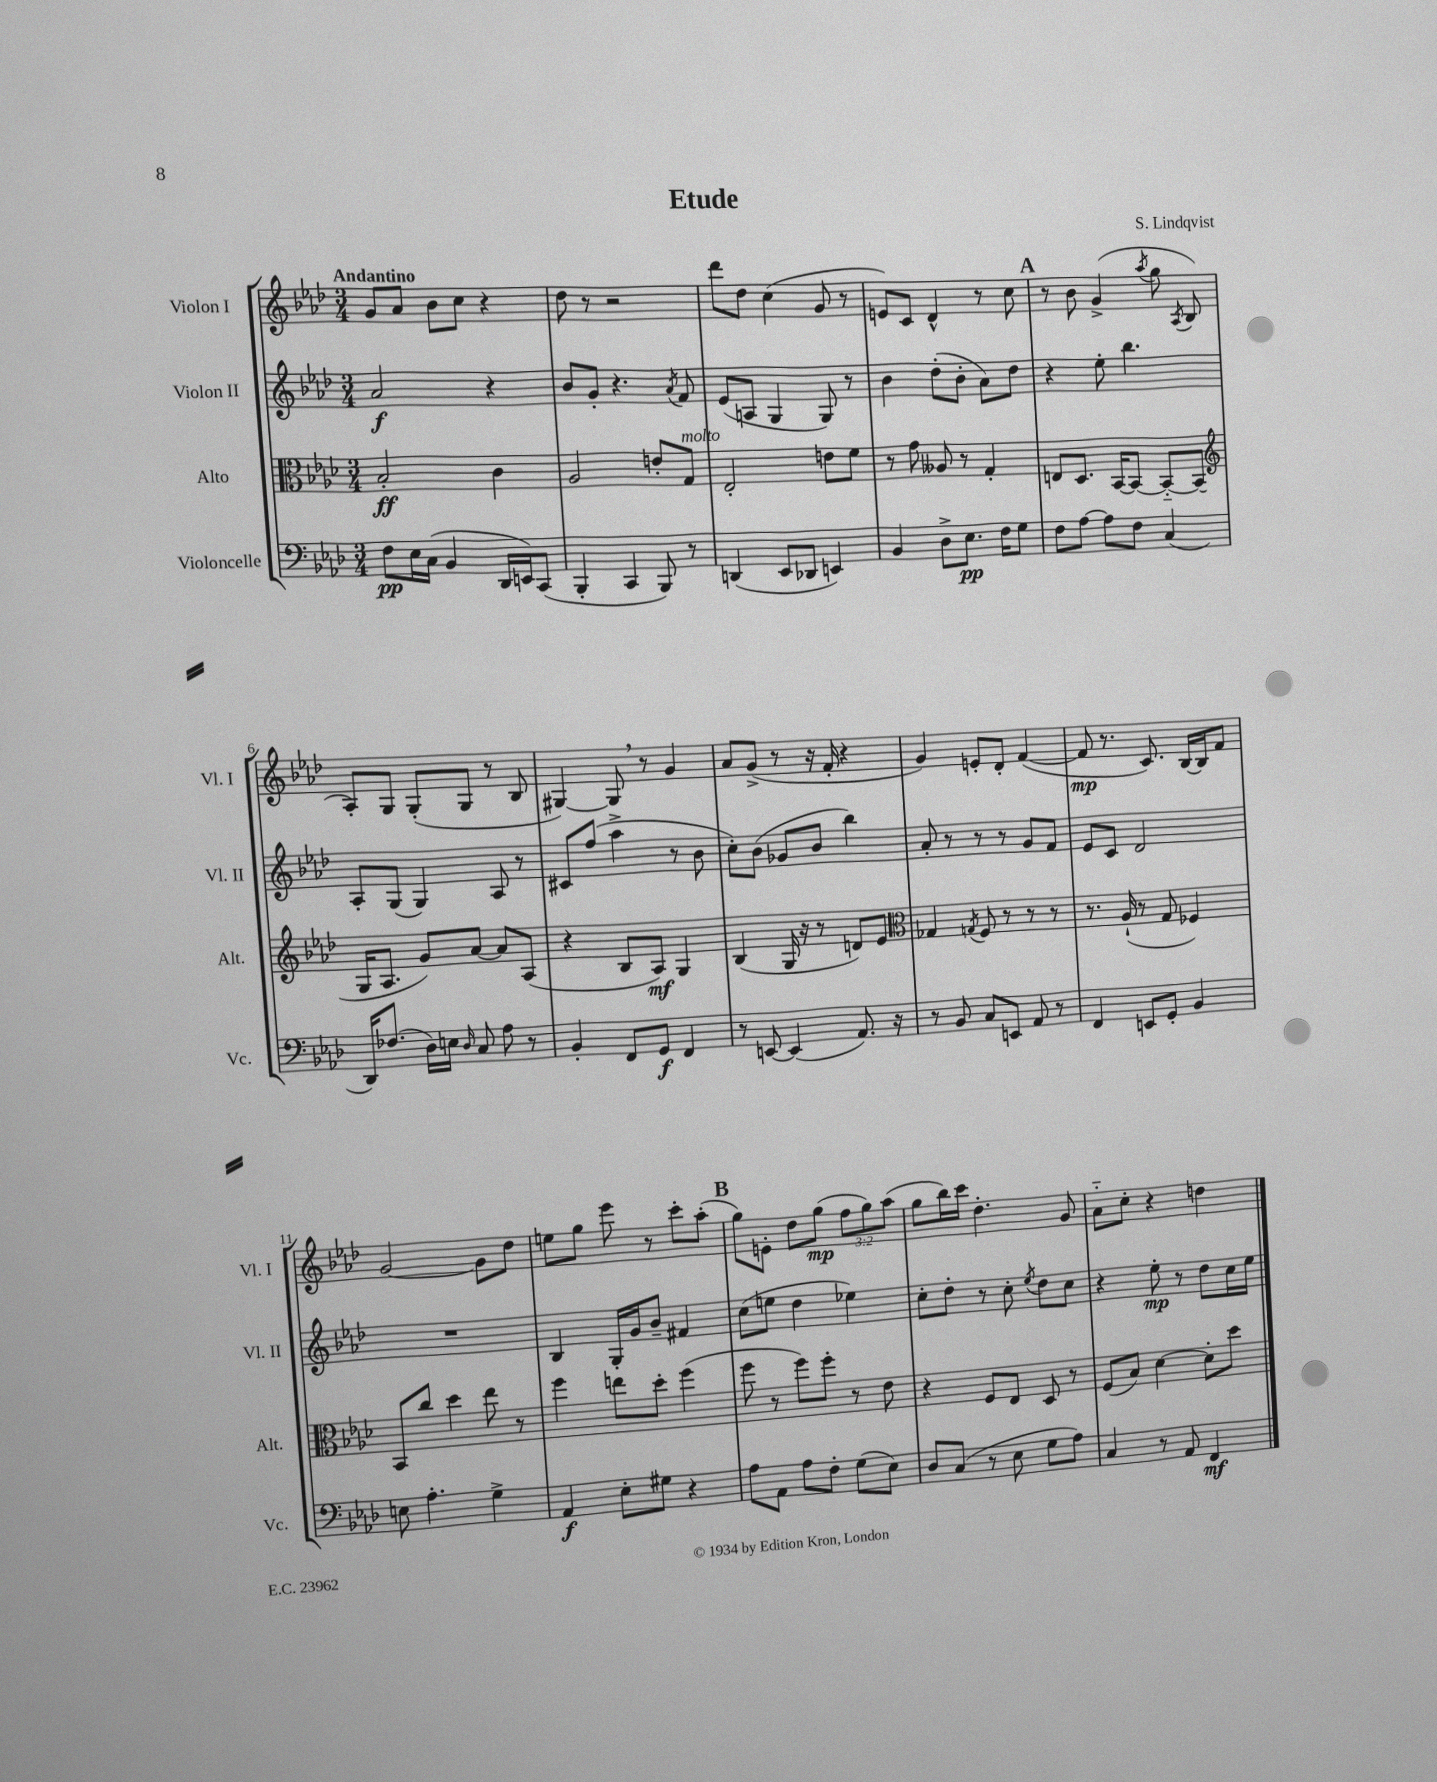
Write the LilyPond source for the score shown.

\header { title = "Etude" composer = "S. Lindqvist" }
<<
\new StaffGroup <<
\new Staff = "s0" \with { instrumentName = "Violon I" shortInstrumentName = "Vl. I" } {
    \clef treble \key aes \major \numericTimeSignature \time 3/4 \override Staff.TupletNumber.text = #tuplet-number::calc-fraction-text \tempo "Andantino"
    \autoBeamOff g'8[ aes'8] bes'8[ c''8] r4 |
    des''8 r8 r2 |
    des'''8[ des''8] c''4( g'8 r8 |
    e'8[) c'8] des'4-^ r8 c''8 |
    \mark \markup { \bold "A" } r8 bes'8 g'4->( \acciaccatura { aes''8 } g''8 \acciaccatura { aes8 } bes8 |
    aes8[-.) g8] g8[-.( g8] r8 bes8 |
    gis4~) gis8 \breathe r8 g'4 |
    aes'8[ g'8]->( r8 r16 f'16-. r4 |
    g'4) e'8[-. des'8]-. f'4~( |
    f'8\mp r8. c'8.) bes16[~ bes16 f'8] |
    g'2~ g'8[ des''8] |
    e''8[ g''8] ees'''8 r8 c'''8[-. aes''8]-.( |
    \mark \markup { \bold "B" } g''8[) e'8]-. des''8[ g''8]\mp( \tuplet 3/2 { f''8[ g''8) aes''8]( } |
    g''8[ bes''16) c'''16] des''4.-. g'8 |
    aes'8[-_ c''8]-. r4 d''4 \bar "|." |
}
\new Staff = "s1" \with { instrumentName = "Violon II" shortInstrumentName = "Vl. II" } {
    \clef treble \key aes \major \numericTimeSignature \time 3/4
    \autoBeamOff aes'2\f r4 |
    bes'8[ g'8]-. r4. \acciaccatura { aes'8 } f'8 |
    ees'8[( a8] g4 g8) r8 |
    bes'4 des''8[-.( bes'8]-. aes'8[) des''8] |
    \mark \markup { \bold "A" } r4 ees''8-. bes''4. |
    aes8[-. g8]( g4) aes8 r8 |
    cis'8[ f''8]( aes''4-> r8 bes'8 |
    c''8[-.) bes'8]( ges'8[ bes'8] bes''4) |
    aes'8-. r8 r8 r8 g'8[ f'8] |
    ees'8[ c'8] des'2 |
    R2. |
    bes4 g16[-. g'16 bes'8]-- fis'4 |
    \mark \markup { \bold "B" } c''8[( e''8] des''4 ees''4) |
    c''8[-. des''8]-. r8 c''8-. \acciaccatura { ees''8 } des''8[ c''8] |
    r4 ees''8-.\mp r8 des''8[ c''16 ees''16] \bar "|." |
}
\new Staff = "s2" \with { instrumentName = "Alto" shortInstrumentName = "Alt." } {
    \clef alto \key aes \major \numericTimeSignature \time 3/4
    \autoBeamOff bes2-.\ff c'4 |
    aes2 e'8[-. g8]^\markup { \italic "molto" } |
    ees2-. e'8[ f'8] |
    r8 g'8 aeses8 r8 g4-. |
    \mark \markup { \bold "A" } e8[ des8.] bes,16[~ bes,8]~ bes,8[~-_ bes,8]( |
    \clef treble g16[ aes8.] g'8[) aes'8]~ aes'8[ aes8]( |
    r4 bes8[ aes8]\mf) g4 |
    bes4( g16 r16 r8 d'8[) ees'8] |
    \clef alto ges4 \acciaccatura { g8 } f8 r8 r8 r8 |
    r8. aes16-!( r8 g8 fes4) |
    bes,8[ c''8] des''4 ees''8 r8 |
    f''4 e''8[ des''8]-. f''4( |
    \mark \markup { \bold "B" } f''8 r8 f''8[) f''8]-. r8 ees'8 |
    r4 f8[ ees8] des8 r8 |
    f8[( bes8]) des'4~ des'8[-. des''8] \bar "|." |
}
\new Staff = "s3" \with { instrumentName = "Violoncelle" shortInstrumentName = "Vc." } {
    \clef bass \key aes \major \numericTimeSignature \time 3/4
    \autoBeamOff f8[\pp ees16 c16]( bes,4 des,16[ e,16) c,8]( |
    bes,,4-. c,4 bes,,8) r8 |
    d,4( ees,8[ des,8] e,4) |
    bes,4 des8[-> ees8.]\pp f16[ g8] |
    \mark \markup { \bold "A" } f8[ aes8]~ aes8[ f8] c4( |
    des,16[) fes8.]( des16[) e16] \grace { des16 } c8 aes8 r8 |
    bes,4-. f,8[ g,8]\f f,4 |
    r8 e,8~ e,4( aes,8.) r16 |
    r8 bes,8 c8[ e,8] aes,8 r8 |
    f,4 e,8[ g,8]-. bes,4 |
    e8 aes4.-. g4-> |
    aes,4\f ees8[-. gis8] r4 |
    \mark \markup { \bold "B" } aes8[ aes,8] aes8[ f8]-. g8[( ees8]) |
    des8[ c8]( r8 ees8 g8[ aes8]) |
    c4 r8 aes,8 f,4\mf \bar "|." |
}
>>
>>
